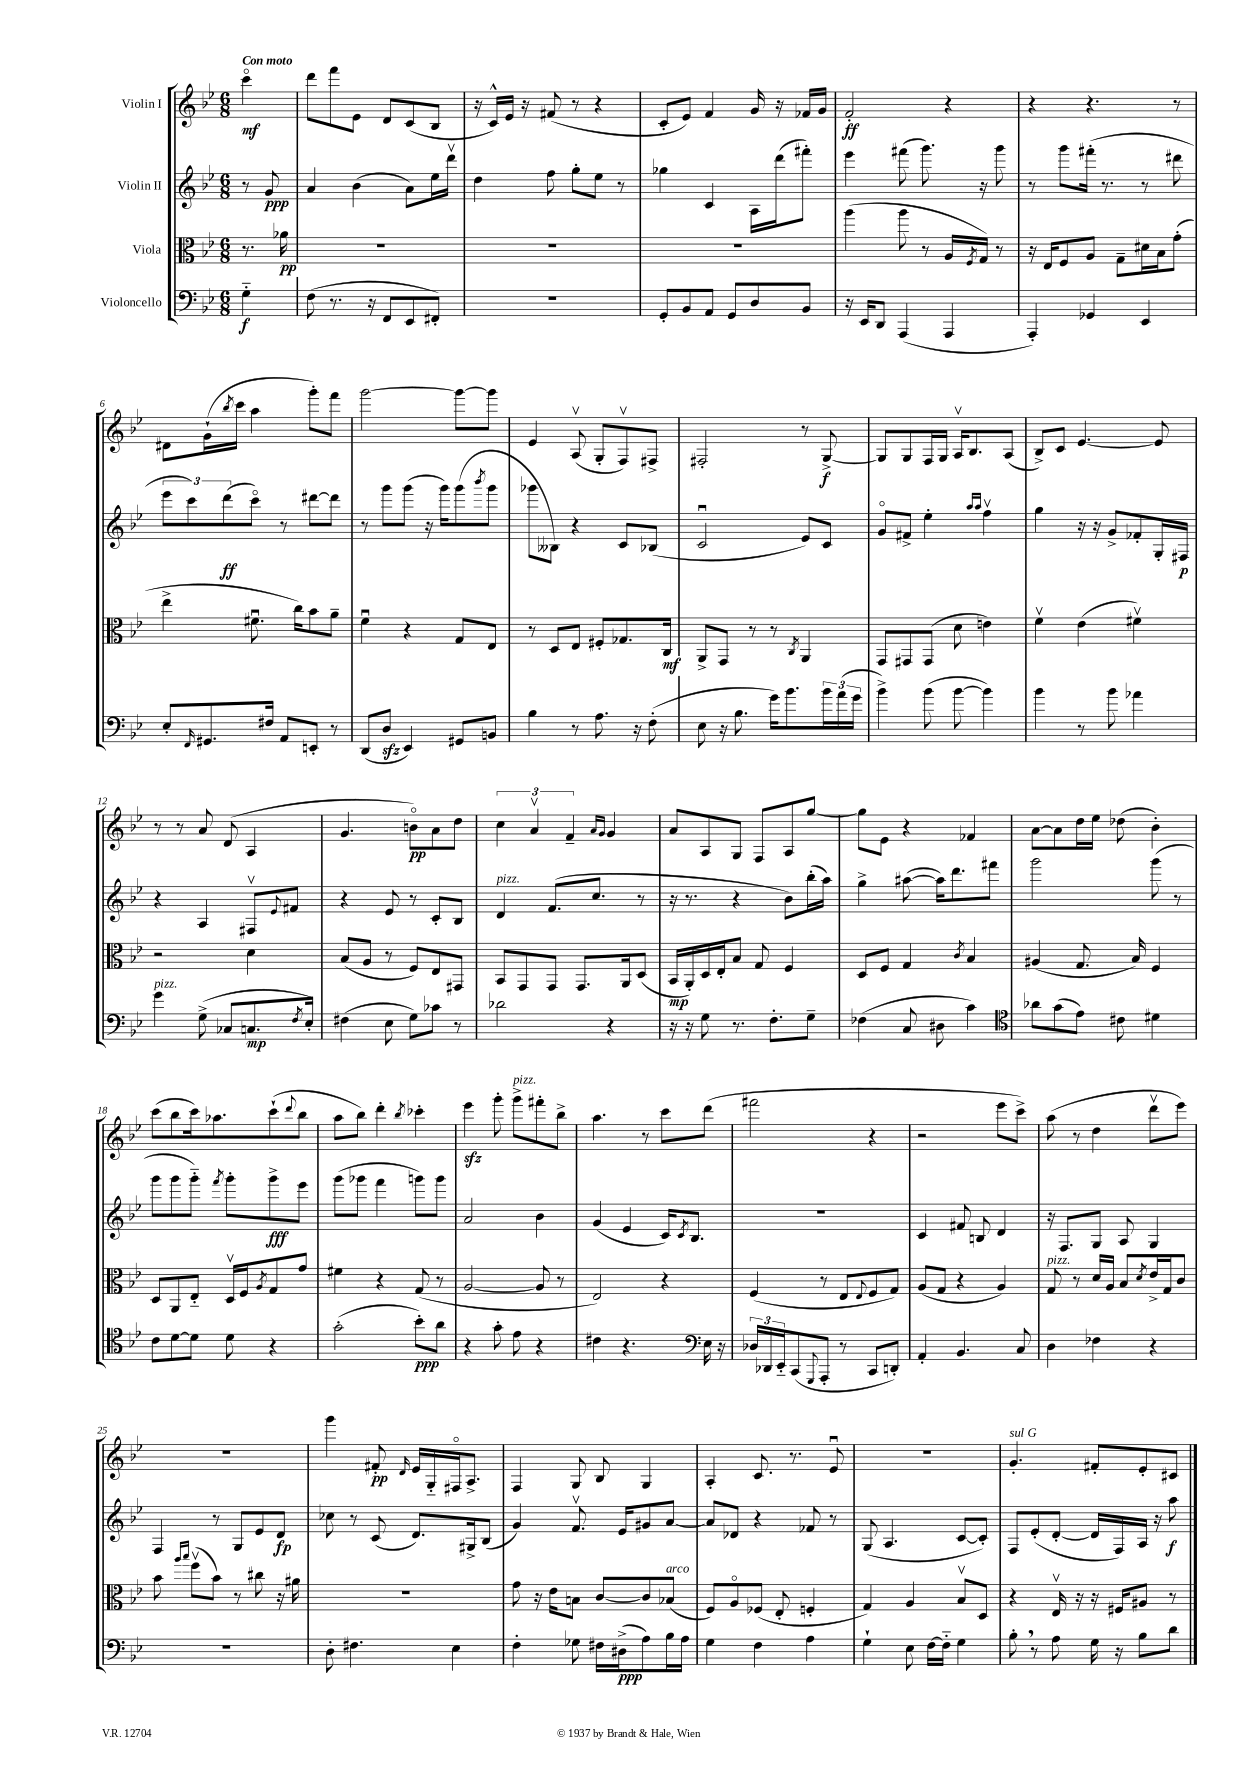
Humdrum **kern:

**kern	**kern	**kern	**kern
*staff4	*staff3	*staff2	*staff1
*clefF4	*clefC3	*clefG2	*clefG2
*k[b-e-]	*k[b-e-]	*k[b-e-]	*k[b-e-]
*M6/8	*M6/8	*M6/8	*M6/8
4G'~\	8.r	8r	4ccco\
.	.	8g/	.
.	16a-\	.	.
=	=	=	=
(8F\	2.r	4a/	8ddd\L
8.r	.	.	8fff\
.	.	(4b-\	8e-\J
16r	.	.	.
8FF/L	.	.	8d/L
8EE-/	.	8a\L)	(8c/
8FF#'/J)	.	16ee-\L	8B-/J
.	.	16dddv\JJ	.
=	=	=	=
2.r	2.r	4dd\	16r
.	.	.	16c^^/LL)
.	.	.	16e-/JJ
.	.	.	16r
.	.	8ff\	(8f#/
.	.	8gg'\L	8r
.	.	8ee-\J	4r
.	.	8r	.
=	=	=	=
8GG'/L	2.r	4gg-\	8c'/L
8BB-/	.	.	8e-/J)
8AA/J	.	4c/	4f/
8GG/L	.	.	.
8D/	.	16A\LL	16g/
.	.	(16ddd\J	16r
8BB-/J	.	8fff#'\J)	16f-/LL
.	.	.	16g/JJ
=	=	=	=
16r	(4aa\	4eee-\	2f'/
16EE-/LK	.	.	.
8DD/J	.	.	.
(4AAA/	8aa\	(8fff#\	.
.	8r	8.ggg\)	.
4AAA/	16A/LL	.	4r
.	8qF/	.	.
.	16G/JJ)	16r	.
.	8r	8ggg\	.
=	=	=	=
4AAA'/)	16r	8r	4r
.	16E-/LK	.	.
.	8F/	8ggg\L	.
4GG-/	8A/J	(16fff#'\Jk	4.r
.	.	8.r	.
.	8G~\L	.	.
4EE-/	16d#\L	8r	.
.	16B-\J	.	.
.	(8g'\J	8ddd#\	8r
=	=	=	=
8E-'/L	4ee-^\	12eee-\L	8d#\L
.	.	12ccc\)	.
16qqFF/	.	.	.
8.GG#/	.	.	(16g`\L
.	.	(12ddd\	.
.	.	.	8qbb-/
.	.	.	16ccc\JJ
.	8.f#u\	8ccco\J)	4aa\
16F#/Jk	.	.	.
8AA/L	.	8r	.
.	16cc\LK)	.	.
8EE'/J	8b-\	[8ddd#\L	8ggg'\L)
8r	8a~\J	8ddd#\]J	8fff\J
=	=	=	=
(8DD/L	4fu\	8r	[2ggg\
8D/J	.	8ggg\L	.
4EE-/)	4r	(8ggg\J	.
.	.	16r	.
.	.	16ggg\LK)	.
8GG#/L	8G/L	(8ggg\	8ggg\_L
.	.	8qbbb-/	.
8BB/J	8E-/J	8ggg\J	8ggg\]J
=	=	=	=
4B-\	8r	8ggg-\L	4e-/
.	8D/L	8B--\J)	.
8r	8E-/J	4r	(8Av/
8.A\	8F#'/L	.	8G'/L
.	8.G-/	8c/L	8Fv/)
16r	.	.	.
(8F'\	.	(8B-/J	8F#^/J
.	16C/Jk	.	.
=	=	=	=
8E-\	8AA^/L	2cu/	2F#'/
16r	8GG/J	.	.
8.B-\	.	.	.
.	8r	.	.
16g\LK)	8r	.	.
8.b-\	.	.	.
.	8qC/	.	.
.	4AA/	8e-/L)	8r
24b-\L	.	8c/J	[8G^/
(24a\	.	.	.
24g\JJ	.	.	.
=	=	=	=
4b-^\)	8GG/L	8go/L	8G/]L
.	8GG#/	8f#^/J	8G/
(8b-\	(8GG#/J	4ee-'\	16F/L
.	.	.	16G/JJ
[8b-\	8d\	.	16Av/LK
.	.	.	8.B-/
.	.	16qqaa/LL	.
.	.	16qqaa/JJ	.
4b-\])	4e\)	4ffv\	.
.	.	.	(8A/J
=	=	=	=
4b-\	4fv\	4gg\	8B-^/L)
.	.	.	8c/J
8r	(4e-\	16r	[4.e-/
.	.	16r	.
8b-\	.	8g^/L	.
4a-\	4f#v\)	8f-'/	.
.	.	16G'/L	8e-/]
.	.	16F#/JJ	.
=	=	=	=
4g\	2r	4r	8r
.	.	.	8r
(8G^\	.	4A/	8a/
8C-/L	.	.	(8d/
8.C/	4d\	8F#v/L	4A/
.	.	8qqe-/	.
.	.	8f#/J	.
8qF/	.	.	.
16E-'/Jk)	.	.	.
=	=	=	=
(4F#\	(8B-/L	4r	4.g/
.	8A/J	.	.
8E-\	8r	8e-/	.
8G\L)	8F/L)	8r	8bo\L)
8c-\J	8E-/	8c'/L	8a\
8r	8GG#/J	8B-/J	8dd\J
=	=	=	=
2d-\	8BB-/L	4d/	6cc\
.	8GG/	.	.
.	.	.	6av/
.	8GG/J	(8.f/L	.
.	.	.	6f~/
.	8.GG/L	.	.
.	.	8.cc/J	.
.	.	.	16qqa/LL
.	.	.	16qqg/JJ
4r	.	.	4g/
.	16AA/k	.	.
.	(8D/J	8r	.
=	=	=	=
16r	16BB-/LL	16r	8a/L
16r	16AA'/)	8.r	.
8G\	16D/	.	8A/
.	16E-'/J	.	.
8.r	8B-/J	4r	8G/J
.	8G/	.	8F/L
8.F'\L	.	.	.
.	4F/	8b-\L)	8A/
8G~\J	.	(16bb-'\L	[8gg/J
.	.	16aa\JJ)	.
=	=	=	=
(4F-\	8D/L	4gg^\	8gg\]L
.	8F/J	.	8e-\J
8C/	4G/	([8aa#\	4r
8D#\	.	16aa#\]LK)	.
.	.	8.ddd\	.
.	8qc/	.	.
4c\)	4B-/	.	4f-/
.	.	8fff#\J	.
=	=	=	=
*clefC4	*	*	*
8a-\L	(4A#/	2ggg\	[8a\L
(8g\	.	.	8a\]
8e-\J)	8.G/	.	16dd\L
.	.	.	16ee-\JJ
8c#\	.	.	(8dd-\
.	16B-/)	.	.
4d#\	4F/	(8ggg\	4b-'\)
.	.	8r	.
=	=	=	=
8c\L	8D/L	8ggg\L	(8ccc\L
[8d\	8AA/	8ggg\	8bb-\
8d\]J	8E-'~/J	8ggg'~\J)	16ccc\k)
.	.	.	8.aa-\
.	.	8qfff/	.
8d\	16Dv/LL	8ggg'\L	.
.	16F/J	.	.
.	8qA/	.	.
4r	8G/	8ggg^\	(8ccc`\
.	.	.	8qqddd/
.	8g/J	8eee-\J	8bb-\J
=	=	=	=
(2g'\	4f#\	(8ggg\L	8aa\L
.	.	8ggg-\J	8bb-\J)
.	4r	4fff\	4ddd'\
.	.	.	8qbb-/
8b-'\L)	(8G/	8ggg\L)	4ccc-'\
8a\J	8r	8ggg\J	.
=	=	=	=
4r	[2A/	2a/	4eee-\
8g'\	.	.	8ggg'\
8e-\	.	.	8ggg^\L
4r	8A/]	4b-\	8fff#'\
.	8r	.	8bb-^\J
=	=	=	=
4c#\	2E-/)	(4g/	4.aa\
4.r	.	4e-/	.
.	.	.	8r
.	4r	16c/LK)	8ccc\L
.	.	8qc/	.
.	.	8.B-/J	.
*clefF4	*	*	*
16E-\	.	.	(8ddd\J
16r	.	.	.
=	=	=	=
24D-/LL	(4F/	2.r	2fff#\
24DD-/	.	.	.
24EE-'~/J	.	.	.
(8CC/	.	.	.
8qqGGG/	.	.	.
8AAA'/J	8r	.	.
8r	8E-/L	.	.
.	8qqE-/	.	.
8CC/L	8F/	.	4r
8DD'/J)	8G/J)	.	.
=	=	=	=
4AA'/	(8A/L	4c/	2r
.	8G/J	.	.
4.BB-/	4r	8f#/	.
.	.	8B/	.
.	4A/)	4d/	8eee-\L
8C/	.	.	8ccc^\J)
=	=	=	=
4D\	8G/	16r	(8aa\
.	.	8.F/L	.
.	8r	.	8r
4F-\	16d/LL	8G/J	4dd\
.	16A/JJ	.	.
.	8B-/L	8A/	.
.	8qd/	.	.
4r	16e-^/L	4G/	8dddv\L
.	16G/J	.	.
.	8c/J	.	8eee-\J)
=	=	=	=
2.r	8b-\	4F/	2.r
.	16qqaa/LL	.	.
.	16qqbb-/JJ	.	.
.	(8ffv\L	.	.
.	8b-\J)	8r	.
.	8r	8G/L	.
.	8cc#\	8e-/	.
.	16r	8d/J	.
.	16a#\	.	.
=	=	=	=
8D'\	2.r	8cc-\	4ggg\
4.F#\	.	8r	.
.	.	(8c/	8f#'/
.	.	.	16qqd/
.	.	8.d/L)	16e-/LL
.	.	.	16G'~/
4E-\	.	.	16F#o/J
.	.	16G#^/k	8.A^/J
.	.	(8B-/J	.
=	=	=	=
4F'\	8g\	4g/)	4F/
.	16r	.	.
.	16e-\LK	.	.
8G-\	8B\J	8.fv/	8G/
16F#\LL	[8c/L	.	8B-/
(16D#^\J	.	16e-/LK	.
8A\)	8c/]	8g#/	4G/
16B-\L	(8B-/J	[8a/J	.
16A\JJ	.	.	.
=	=	=	=
4G\	8F/L)	8a/]L	4A'/
.	8Ao/	8d-/J	.
4F\	(8F-/J	4r	8.c/
.	8E-'/	.	.
.	.	.	8.r
4A\	4F'/	8f-/	.
.	.	8r	8e-u/
=	=	=	=
4G`\	4G/)	(8G/	2.r
.	.	4.A/	.
8E-\	4A/	.	.
[16F\LL	.	.	.
16F'~\]JJ	.	.	.
4G\	8B-v/L	[8c/L	.
.	8D/J	8c'/]J)	.
=	=	=	=
8B-'\	4r	8F/L	4.g'/
8r	.	(8e-'/	.
8A\	16E-v/	[8d'/J	.
.	16r	.	.
16G\	16r	16d/]LL	8f#'/L
16r	16F#/LK	16F/)	.
8B-\L	8A#/J	16A/JJ	8e-'/
.	.	16r	.
8d\J	8r	8aa\	8c#/J
==	==	==	==
*-	*-	*-	*-
